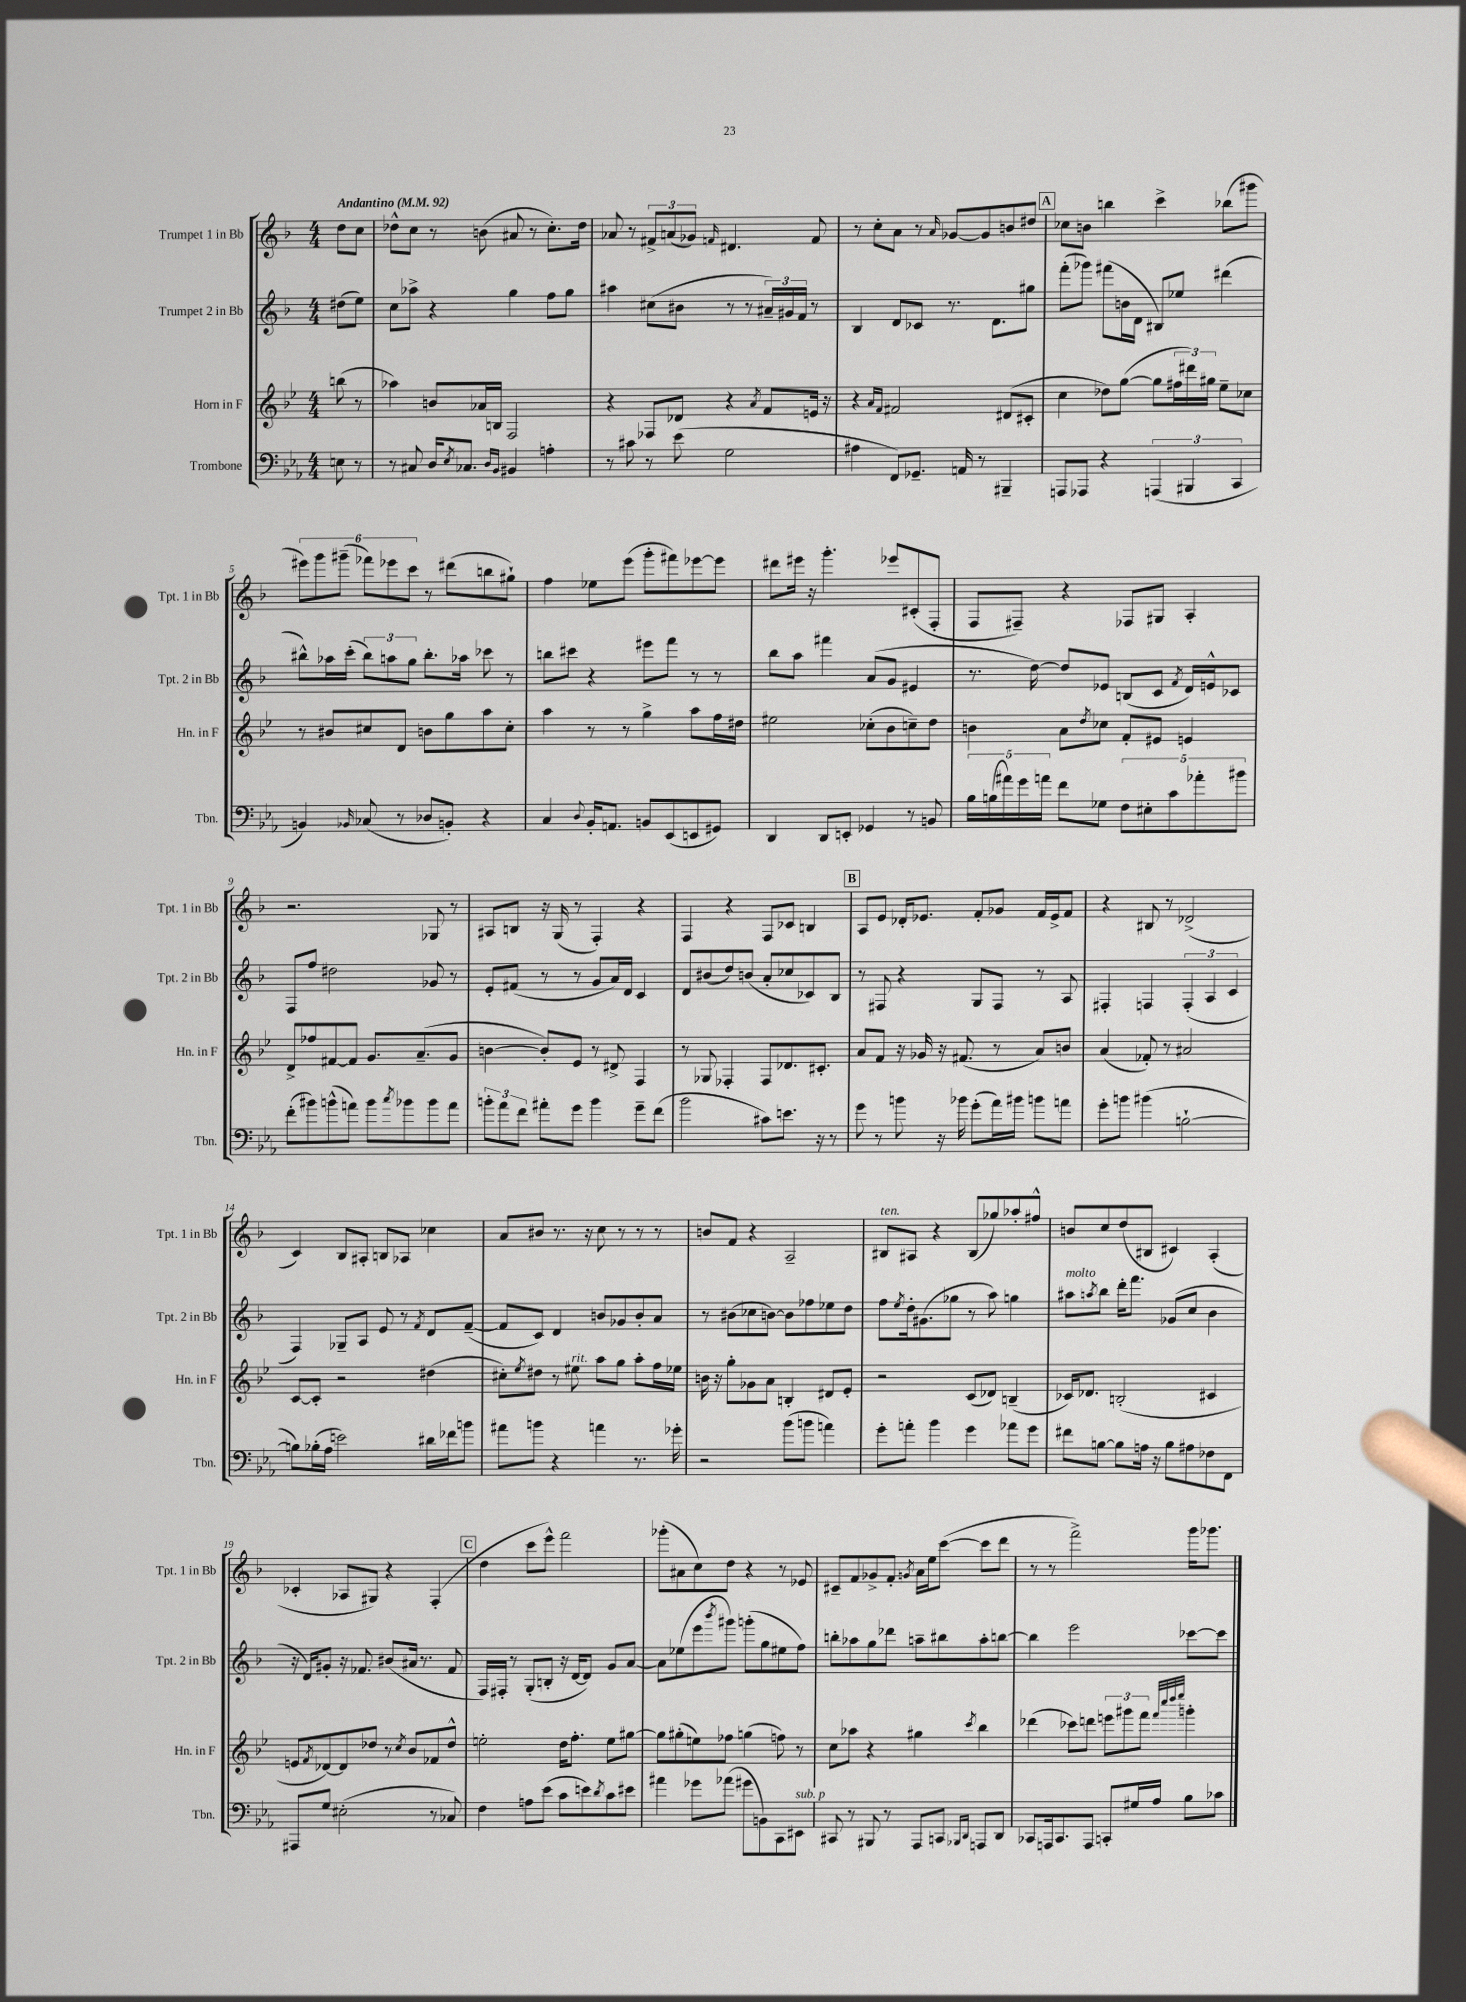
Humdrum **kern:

**kern	**kern	**kern	**kern
*part4	*part3	*part2	*part1
*staff4	*staff3	*staff2	*staff1
*I"Trombone	*I"Horn in F	*I"Trumpet 2 in Bb	*I"Trumpet 1 in Bb
*I'Tbn.	*I'Hn. in F	*I'Tpt. 2 in Bb	*I'Tpt. 1 in Bb
*clefF4	*clefG2	*clefG2	*clefG2
*k[b-e-a-]	*k[b-e-]	*k[b-]	*k[b-]
*M4/4	*M4/4	*M4/4	*M4/4
*MM92	*MM92	*MM92	*MM92
=	=	=	=
!	!	!	!LO:TX:a:B:t=Andantino
8En\	(8bbn\	(8dd#X\L	8dd\L
8r	8r	8ee\J)	8cc\J
=1	=1	=1	=1
8r	4aa-X\)	8cc\L	8dd-X^^\L
8C#X/	.	8aa-X^\J	8cc\J
16D/KL	8bn/L	4r	8r
8qE-/	.	.	.
8.C-X/J	.	.	.
.	16a-X/L	.	(8bn\
.	16Bn/JJ	.	.
16qqD/LL	.	.	.
16qqBB-/JJ	.	.	.
4BB#X/	2F/	4gg\	8a#X/
.	.	.	8r
4An'\	.	8ff\L	8.cc'\L)
.	.	8gg\J	.
.	.	.	16dd-\Jk
=2	=2	=2	=2
8r	4r	4aa#X\	8a-X/
8c#X\	.	.	8r
8r	8F-X/L	(8cc#X\L	12f#X^/L
.	.	.	(12an/
(8e-\	8d-X/J	8b#X\J	.
.	.	.	12g-X/J)
.	.	.	16qqfn/
2G\	4r	8r	4.d#X/
.	.	8r	.
.	8qa/	.	.
.	8f/L	24a#X~/LL)	.
.	.	24g#X/	.
.	.	24f/JJ	.
.	16en/Jk	8r	8f/
.	16r	.	.
=3	=3	=3	=3
4A#X\	4r	4B-/	8r
.	.	.	8cc'\L
.	16qqa/LL	.	.
.	16qqf/JJ	.	.
8FF/L)	2f#X/	8d/L	8a\J
8.GG-X~/J	.	8c-X/J	8r
.	.	.	16qqa/
.	.	8.r	[8g-X/L
16AAn/	.	.	.
8r	.	.	8g-/]
.	.	8.d\L	.
4BBB#X~/	(8d#X/L	.	8bn/
.	8c#X'/J	8gg#X\J	8dd#X/J
!!LO:REH:place=s1:t=A
=4	=4	=4	=4
8AAAn/L	4cc\	(8fff'\L	8cc-X\L
8AAA-X/J	.	8ggg-X\J)	8bn\J
4r	8dd-X\L)	(8fff#X\L	4bbn\
.	([8gg\J	16bn\L	.
.	.	16d\JJ	.
(6AAAn/	8gg\L]	8B#X/L)	4ccc^\
.	24ff#X\L	8ee-X/J	.
6BBB#X/	24ddd#X\)	.	.
.	24gg#X\JJ	.	.
.	8ee-~\L	(4ddd#X\	(8bb-X\L
6CC/	.	.	.
.	8cc-X\J	.	8ggg#X\J
!!LO:LB:g=z
=5	=5	=5	=5
4BBn/)	8r	8bb#X^^\L)	12eee#X\L)
.	.	.	12ggg\
.	8b#X/L	16aa-X\L	.
.	.	.	(12ggg#X~\J
.	.	(16ccc'\JJ	.
16qqBB-X/	.	.	.
(8C-X/	8cc#X/	12bb#\L)	12fff-X\L)
.	.	12aan\	12eee-X\
8r	8d/J	.	.
.	.	12gg\J	12ccc\J
8D-X/L	8bn\L	8.bb#'\L	8r
8BBn'/J)	8gg\	.	(8ddd#X\L
.	.	16aa-X\Jk	.
4r	8aa\	8ccc-X\	8bbn\
.	8cc#'\J	8r	8gg#X`\J)
=6	=6	=6	=6
4C/	4aa\	8bbn\L	4ff\
.	.	8ccc#X\J	.
8qqD/	.	.	.
16BB-'/KL	8r	4r	8ee-X\L
8.AAn/J	.	.	.
.	8r	.	(8eee\J
8BBn/L	4gg^\	8eee#X\L	8ggg'\L
(8EE-/	.	8fff\J	8fff#X\)
8EEn/	8aa\L	8r	[8eee-X\
8GG#X/J)	16ff\L	8r	8eee-\J]
.	16dd#X\JJ	.	.
=7	=7	=7	=7
4DD/	2ee#X\	8bb-\L	8ddd#X\L
.	.	8aa\J	16eee#X\Jk
.	.	.	16r
8DD/L	.	4fff#X\	4.ggg'\
8EEn'/J	.	.	.
4GG-X/	(8cc-X'\L	(8a/L	.
.	8b-\	8g/J	8eee-X/L
8r	8ccn~\)	4e#X/	(8c#X'/
8BBn/	8dd\J	.	8F'/J
=8	=8	=8	=8
20B-\LL	4bn\	8.r	8F/L
(20Bn\	.	.	.
20a#X\)	.	.	.
.	.	.	8F#X~/J)
20g\	.	.	.
.	.	[16dd\)	.
20an\JJ	.	.	.
8f\L	8a\L	8dd/L]	4r
.	8qdd/	.	.
8G-X\J	8cc-X\J	8e-X/J	.
10F\L	8f'/L	(8Bn/L	8F-X/L
10E#X'\	.	.	.
.	8e#X/J	8c/J	8G#X/J
10c\	.	.	.
.	.	8qf/	.
.	4en/	16d/LL)	4A'/
10a-X'\	.	.	.
.	.	16en^^/J	.
.	.	8c-X/J	.
10b#X\J	.	.	.
!!LO:LB:g=z
=9	=9	=9	=9
(8f'\L	8d^/L	8F/L	2.r
8b#X\)	8ff-X/	8ff/J	.
(8bn^^\	[8f#X/	2dd#X\	.
8an\J)	8f#/J]	.	.
8b\L	8.g/L	.	.
8qcc/	.	.	.
8b-X\	.	.	.
.	(8.a~/	.	.
8b-\	.	8g-X/	8G-X/
8a\J	8g/J	8r	8r
=10	=10	=10	=10
12bn'\L	[4bn\	8e'/L	8A#X/L
12a-\	.	.	.
.	.	(8f#X/J	8Bn/J
12f\J	.	.	.
8a#X'\L	8b'/L])	8r	16r
.	.	.	(16G/
8g\J	8e-/J	8r	8r
4b\	8r	8g/L	4F'/)
.	8d#X^/	16a/L)	.
.	.	16d/JJ	.
8g~\L	4F/	4c/	4r
(8f\J	.	.	.
=11	=11	=11	=11
2b-\	8r	8d/L	4F/
.	8G-X/	(8b#X/	.
.	4F-X'/	8dd/)	4r
.	.	(8bn/J	.
8c#X\L)	8F-/L	8a'/L	8F/L
8.en\J	8.d-X/	8cc-X/	8c-X/J
.	.	8c-X/)	4Bn/
16r	8.c#X'/J	.	.
8r	.	8B-/J	.
!!LO:REH:place=s1:t=B
=12	=12	=12	=12
8g\	8a/L	8r	8A/L
8r	8f/J	8F#X/	8e/J
8bn\	16r	4r	16d-X'/KL
.	16g-X/	.	8.e-X/J
16r	16r	.	.
16b-X\	(8.f#X/	.	.
(8g'\L	.	8G/L	8f'/L
16a-\L)	8r	8F#/J	8g-X/J
16b#X\JJ	.	.	.
8bn\L	8a/L)	8r	16f/LL
.	.	.	16e-^/J
8an\J	8bn/J	8A/	8f/J
=13	=13	=13	=13
8g'\L	(4a/	4F#X'/	4r
8bn\J	.	.	.
(4b#X\	8f-X'/)	4Fn/	8B#X/
.	8r	.	8r
[2Bn`\	2a#X/	(6F'/	(2d-X^/
.	.	6A/	.
.	.	6c/	.
!!LO:LB:g=z
=14	=14	=14	=14
8Bn\L])	[8c/L	4F/)	4c/)
(16B-X'\L	8c'/J]	.	.
16A-\JJ	.	.	.
2en\)	2r	8G-X~/L	8B-/L
.	.	8A/J	8A#X'/J
.	.	8e/	8Bn/L
.	.	8r	8A-X/J
.	.	8qf/	.
16d#X\LL	(4dd#X\	8d/L	4cc-X\
16f-X\J	.	.	.
8bn\J	.	([8f~/J	.
=15	=15	=15	=15
8a#X\L	8cc#X'\L)	8f/L]	8a/L
.	8qee-/	.	.
8bn\J	8dd#X\J	8c/J)	8b#X/J
4r	8r	4d/	8.r
!	!LO:TX:a:i:t=rit.	!	!
.	8ee#X\	.	.
.	.	.	16r
4an\	8aa\L	8bn/L	8cc\
.	8gg\J	8g-X/	8r
8.r	8aa'\L	8b'/	8r
.	16ff\L	8a/J	8r
16g-X'\	16ee-X\JJ	.	.
=16	=16	=16	=16
2r	16bn\	8r	8bn/L
.	16r	.	.
.	8gg'\L	(8b#X\L	8f/J
.	8g-X\	8cc-X\	4r
.	8a\J	[8bn\J)	.
(8b-\L	4Bn'/	8b\L]	2A~/
8bn\J	.	8ff-X\	.
4an\)	8d#X/L	8ee-X\	.
.	8e-'/J	8dd\J	.
=17	=17	=17	=17
!	!	!	!LO:TX:a:i:t=ten.
8g'\L	2r	8ff\L	8B#X/L
.	.	8qee/	.
8an'\J	.	16dd'\k	8A#X/J
.	.	(8.g#X\	.
4b-\	.	.	4r
.	.	8gg-X\J	.
4g\	(8c/L	8r	(8B#/L
.	8d-X/J)	8aa\)	8gg-X/)
8a-X\L	(4Bn~/	4ggn\	8aa-X'/
8g\J	.	.	8ff#X^^/J
=18	=18	=18	=18
!	!	!LO:TX:a:i:t=molto	!
8f#X\L	16c-X/KL)	8aa#X\L	8bn/L
.	8.d-X/J	.	.
.	.	8qaan/	.
[8Bn\J	.	8bb-\J	8cc/
8B\L]	(2Bn'/	16ddd'\KL	(8dd/
.	.	8.fff\J	.
16An\Jk	.	.	8B#X/J
16r	.	.	.
8B\L	.	(8g-X/L	4c#X/)
8A#X\	.	8cc/J	.
8F-X\	4c#X/	4b-\	(4A'/
8FF\J	.	.	.
!!LO:LB:g=z
=19	=19	=19	=19
8AAA#X/L	8en/L	16r	4c-X'/
.	.	16d/KL)	.
.	8qf/	.	.
8G/J	[8d-X/)	8g#X'/J	.
(2E#X'\	8d-/]	16r	8A-X/L
.	.	8.f-X/	.
.	8dd-X/J	.	8G#X/J)
.	8r	(8b#X/L	4r
.	8qcc/	.	.
.	8b-/L	16a#X/Jk	.
.	.	8.r	.
8r	8f-X/	.	(4F'/
8C-X/)	8dd-^^/J	8f-/	.
!!LO:REH:place=s1:t=C
=20	=20	=20	=20
4F\	2een'\	16F/LL)	4dd\
.	.	16F#X'/JJ	.
.	.	8r	.
8An\L	.	(8G'/L	8ccc\L
(8e-\J	.	8Bn'/J	8eee^^\J)
8c\L	16dd\KL	16r	2fff\
.	8.ff'\J	[16d/KL	.
8en\)	.	8d/J])	.
8qd/	.	.	.
8c\	8ee\L	8g/L	.
8e#X\J	[8gg#X\J	[8a/J	.
=21	=21	=21	=21
4a#X\	8gg#\L]	8a\L]	(8ggg-X'\L
.	(8gg#X'\	(8ee-X\	8a#X\
8g-X\L	8een\)	8eee\	8cc\)
.	.	8qbbb-/	.
(8a-X\J	8ff-X\J	8ggg#X\J)	8dd\J
8g#X\L	(4ggn\	(8gggn'\L	4r
8BBn\)	.	8gg\	.
8CC\	8ffn\)	8ee#X\	8r
!LO:TX:a:i:t=sub. p	!	!	!
8EE#X\J	8r	8ff\J)	8e-X/
=22	=22	=22	=22
8CC#X/	8cc\L	8bbn'\L	8c#X~/L
8r	8aa-X\J	8aa-X\	8f/
8BBB#X/	4r	8gg\	8g-X^/
8r	.	8ddd-X\J	8f'/J
.	.	.	8qgn/
8AAA-/L	4gg#X\	8aan~\L	16a\LL
.	.	.	16ee\J
8CCn/J	.	8bb#X\	([8ccc\J
16qqBBB-X/LL	.	.	.
16qqDD/JJ	8qccc/	.	.
8AAAn/L	4bb-\	8aa'\	8ccc\L]
8DD/J	.	[8bbn\J	8ddd\J
=23	=23	=23	=23
8CC-X/L	(4ddd-X\	4bb\]	8r
16AAAn/k	.	.	8r
8.CC-/	.	.	.
.	8ccc-X\L)	2eee\	2fff^\)
8AAA/J	8dddn\J	.	.
8CCn'/L	12eeen\L	.	.
.	12ggg#X\	.	.
16G#X/L	.	.	.
.	12fff\J	.	.
16A-/JJ	.	.	.
.	32qqfff/LLL	.	.
.	32qqcccc/	.	.
.	32qqdddd/	.	.
.	32qqeeee-/JJJ	.	.
8B-\L	4gggn'\	[8ccc-X\L	16ggg\KL
.	.	.	8.ggg-X\J
8c-X\J	.	8ccc-\J]	.
==	==	==	==
*-	*-	*-	*-
